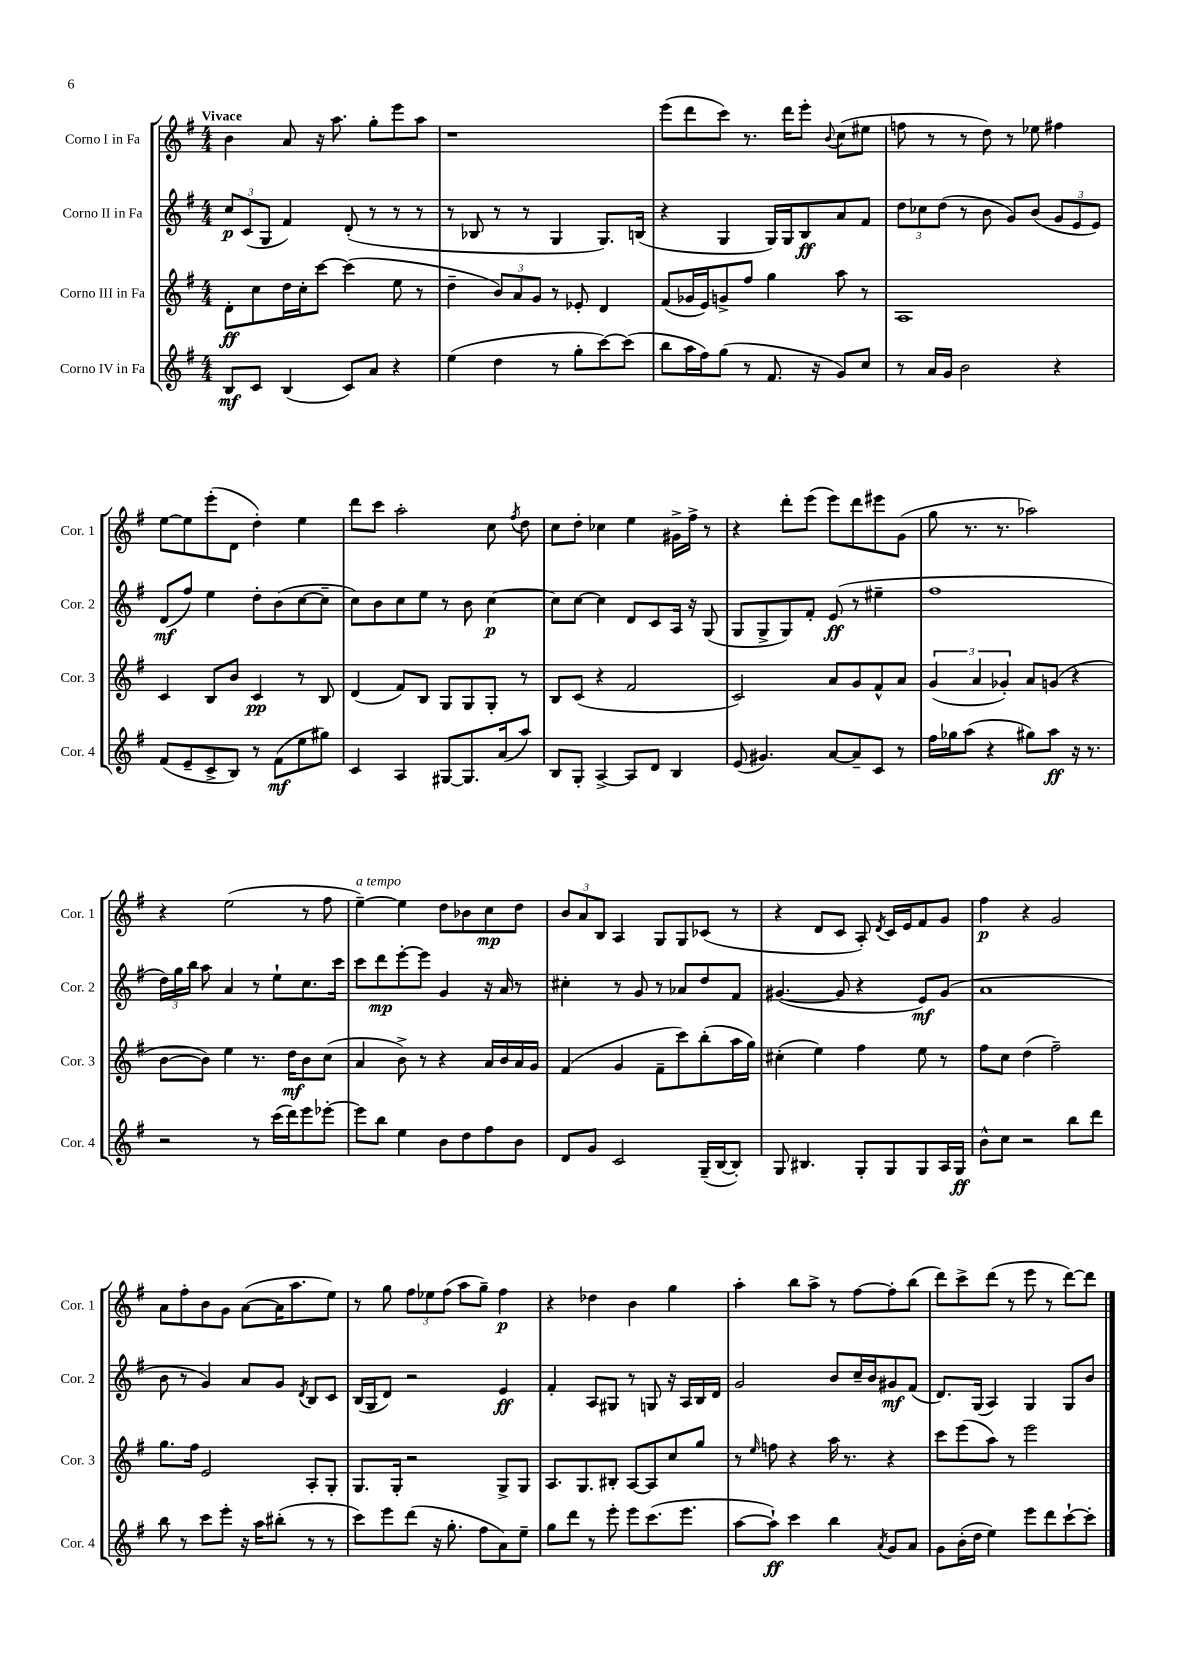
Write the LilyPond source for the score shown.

<<
\new StaffGroup <<
\new Staff = "s0" \with { instrumentName = "Corno I in Fa" shortInstrumentName = "Cor. 1" } {
    \clef treble \key g \major \numericTimeSignature \time 4/4 \tempo "Vivace"
    \autoBeamOff b'4 a'8 r16 a''8. g''8[-. e'''8 a''8] |
    r1 |
    e'''8[( d'''8 c'''8]) r8. d'''16[ e'''8]-. \appoggiatura { b'8 } c''8[( eis''8] |
    f''8 r8 r8 d''8) r8 ees''8 fis''4 |
    e''8[~ e''8 e'''8-.( d'8] d''4-.) e''4 |
    d'''8[ c'''8] a''2-. c''8 \acciaccatura { fis''8 } d''8 |
    c''8[ d''8]-. ces''4 e''4 gis'16[-> fis''16]-> r8 |
    r4 d'''8[-. e'''8]( e'''8[) d'''8 eis'''8 g'8]( |
    g''8 r8. r8. aes''2) |
    r4 e''2( r8 fis''8 |
    e''4~--^\markup { \italic "a tempo" }) e''4 d''8[ bes'8 c''8\mp d''8] |
    \tuplet 3/2 { b'8[ a'8 b8] } a4 g8[ g8 ces'8]( r8 |
    r4 d'8[ c'8] a8-.) \acciaccatura { d'8 } c'16[ e'16 fis'8 g'8] |
    fis''4\p r4 g'2 |
    a'8[ fis''8-. b'8 g'8] a'8[~( a'16 a''8. e''8]) |
    r8 g''8 \tuplet 3/2 { fis''8[ ees''8 fis''8]( } a''8[ g''8]--) fis''4\p |
    r4 des''4 b'4 g''4 |
    a''4-. b''8[ a''8]-> r8 fis''8[~ fis''8-. b''8]( |
    d'''8[) c'''8-> d'''8]( r8 e'''8 r8 d'''8[~) d'''8] \bar "|." |
}
\new Staff = "s1" \with { instrumentName = "Corno II in Fa" shortInstrumentName = "Cor. 2" } {
    \clef treble \key g \major \numericTimeSignature \time 4/4
    \autoBeamOff \tuplet 3/2 { c''8[\p c'8( g8] } fis'4) d'8-.( r8 r8 r8 |
    r8 bes8 r8 r8 g4 g8.[) b16]( |
    r4 g4 g16[) g16 b8\ff a'8 fis'8] |
    \tuplet 3/2 { d''8[ ces''8 d''8]( } r8 b'8 g'8[) b'8]( \tuplet 3/2 { g'8[ e'8 e'8]) } |
    d'8[\mf( fis''8]) e''4 d''8[-. b'8( c''8~ c''8]-- |
    c''8[) b'8 c''8 e''8] r8 b'8 c''4~\p |
    c''8[ c''8]~ c''4 d'8[ c'8 a16] r16 g8( |
    g8[ g8-> g8) fis'8]-. e'8\ff( r8 eis''4-- |
    fis''1 |
    \tuplet 3/2 { d''16[) g''16 b''16] } a''8 a'4 r8 e''8[-! c''8. c'''16] |
    c'''8[ d'''8\mp e'''8~-. e'''8] g'4 r16 a'16 r8 |
    cis''4-. r8 g'8 r8 aes'8[ d''8 fis'8] |
    gis'4.~( gis'8 r4 e'8[\mf) gis'8]( |
    a'1 |
    b'8 r8 g'4) a'8[ g'8] \acciaccatura { d'8 } b8[ c'8] |
    b16[( g16 d'8]) r2 e'4\ff |
    fis'4-. a8[ gis8] r8 g8 r16 a16[ b16 d'16] |
    g'2 b'8[ c''16-- b'16 gis'8\mf fis'8]( |
    d'8.[) g16]( a4) g4 g8[ b'8] \bar "|." |
}
\new Staff = "s2" \with { instrumentName = "Corno III in Fa" shortInstrumentName = "Cor. 3" } {
    \clef treble \key g \major \numericTimeSignature \time 4/4
    \autoBeamOff d'8[-.\ff c''8 d''16 c''16-. c'''8]~ c'''4( e''8 r8 |
    d''4-- \tuplet 3/2 { b'8[) a'8 g'8] } r8 ees'8-. d'4 |
    fis'8[( ges'16 e'16) g'8-> fis''8] g''4 a''8 r8 |
    a1 |
    c'4 b8[ b'8] c'4\pp r8 b8 |
    d'4( fis'8[) b8] g8[ g8 g8]-. r8 |
    b8[ c'8]( r4 fis'2 |
    c'2) a'8[ g'8 fis'8-^ a'8] |
    \tuplet 3/2 { g'4( a'4 ges'4-.) } a'8[ g'8]( r4 |
    b'8[~ b'8]) e''4 r8. d''16[\mf b'8 c''8]( |
    a'4 b'8->) r8 r4 a'16[ b'16 a'16 g'16] |
    fis'4( g'4 fis'8[-- c'''8) b''8-.( a''16 g''16]) |
    cis''4-.( e''4) fis''4 e''8 r8 |
    fis''8[ c''8] d''4( fis''2--) |
    g''8.[ fis''16] e'2 a8[-. g8]-. |
    g8.[ g16]-. r2 g8[-> g8] |
    a8.[ g8. bis8]-. a8[~ a8 c''8 g''8] |
    r8 \grace { e''16 } f''8 r4 a''16 r8. r4 |
    c'''8[ e'''8( a''8]) r8 e'''2 \bar "|." |
}
\new Staff = "s3" \with { instrumentName = "Corno IV in Fa" shortInstrumentName = "Cor. 4" } {
    \clef treble \key g \major \numericTimeSignature \time 4/4
    \autoBeamOff b8[\mf c'8] b4( c'8[) a'8] r4 |
    e''4( d''4 r8 g''8[-. c'''8~) c'''8]( |
    b''8[ a''16 fis''16) g''8]( r8 fis'8. r16 g'8[) c''8] |
    r8 a'16[ g'16] b'2 r4 |
    fis'8[( e'8-- c'8-> b8]) r8 fis'8[\mf( e''8 gis''8]) |
    c'4 a4 gis8[~ gis8. a'16( a''8]) |
    b8[ g8]-. a4~-> a8[ d'8] b4 |
    e'8( gis'4.) a'8[~ a'8-- c'8] r8 |
    fis''16[ ges''16 a''8]( r4 gis''8[) a''8]\ff r16 r8. |
    r2 r8 c'''16[( d'''16) e'''8 ees'''8]~-. |
    ees'''8[ b''8] e''4 b'8[ d''8 fis''8 b'8] |
    d'8[ g'8] c'2 g16[--( b16~ b8]-.) |
    g8 bis4. g8[-. g8 g8 a16 g16]\ff |
    b'8[-^ c''8] r2 b''8[ d'''8] |
    b''8 r8 c'''8[ e'''8]-. r16 a''16[ bis''8]-.( r8 r8 |
    c'''8[) e'''8 d'''8]( r16 g''8.-. fis''8[ a'8) e''8]-- |
    g''8[ d'''8] r8 e'''8-. e'''8[ c'''8.( e'''8.] |
    a''8[~ a''8]-!\ff) c'''4 b''4 \acciaccatura { a'8 } g'8[ a'8] |
    g'8[ b'16-.( d''16] e''4) e'''8[ d'''8 c'''8~-! c'''8]-. \bar "|." |
}
>>
>>
\layout { \context { \Score \remove "Bar_number_engraver" } }
